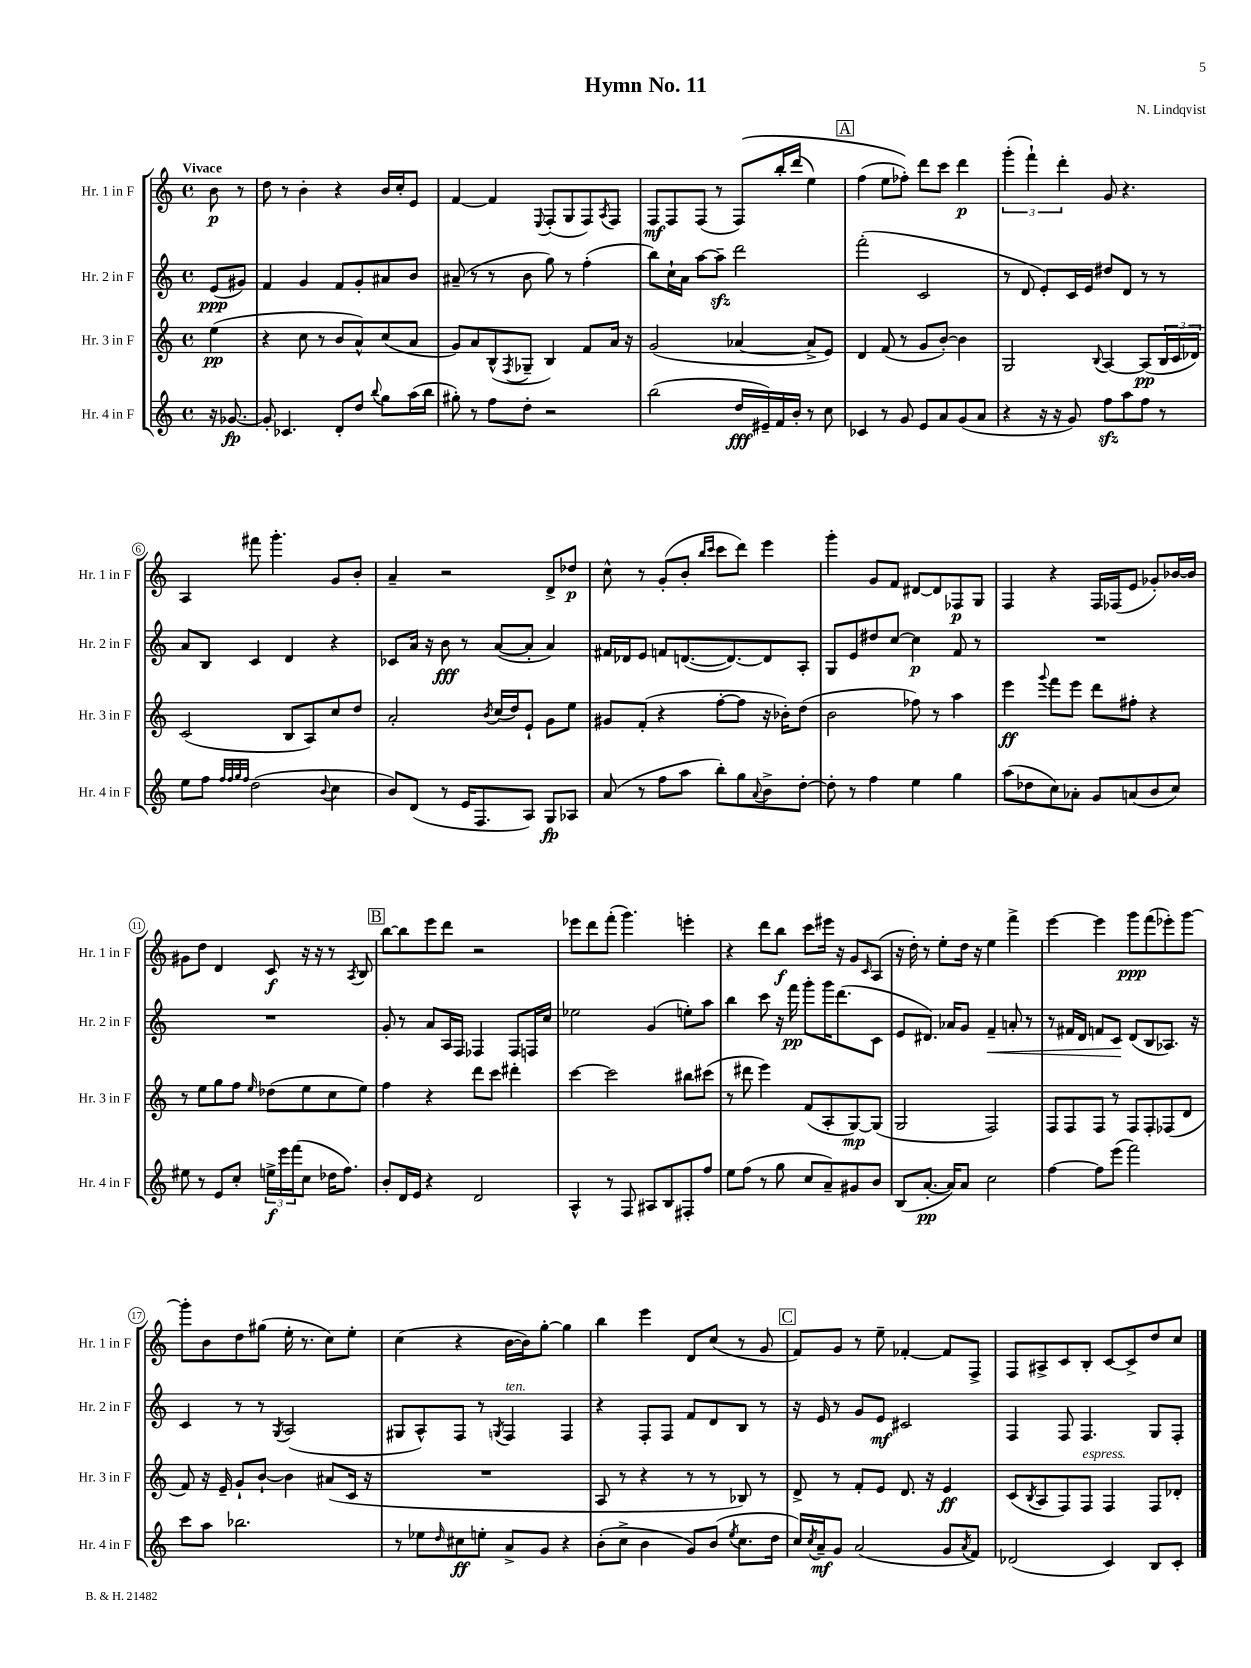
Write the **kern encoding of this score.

**kern	**kern	**kern	**kern
*staff4	*staff3	*staff2	*staff1
*clefG2	*clefG2	*clefG2	*clefG2
*k[]	*k[]	*k[]	*k[]
*M4/4	*M4/4	*M4/4	*M4/4
*met(c)	*met(c)	*met(c)	*met(c)
16r	(4ee	(8e	8b
[8.g-	.	.	.
.	.	8g#)	8r
=	=	=	=
8g-']	4r	4f	8dd
4.c-	.	.	8r
.	8cc	4g	4b'
.	8r	.	.
8d'	8b	8f	4r
8dd	8a^^)	8g'	.
8qqbb	.	.	.
8gg	(8cc	8a#	16b
.	.	.	16cc'
(16aa	8a	8b	8e
16bb	.	.	.
=	=	=	=
8gg#')	8g)	(8a#~	[4f
8r	8a	8r	.
8ff	(8B^^	8r	4f]
.	8qF	.	.
8dd'	8G-~	8b	.
.	.	.	8qqE
2r	4B)	8gg)	(8F'
.	.	8r	8G
.	8f	(4ff'	8F)
.	.	.	8qA
.	16a	.	8F
.	16r	.	.
=	=	=	=
(2bb	(2g	8bb)	8F
.	.	16cc`	8F
.	.	16a	.
.	.	[8aa	(8F
.	.	8aa~]	8r
16dd	[4a-	2ddd	&(8F)
16e#~)	.	.	.
16f	.	.	16bb'
16b'	.	.	(16ddd
8r	8a-^]	.	4ee)
8cc	8e)	.	.
=	=	=	=
4c-	4d	(2fff'	(4ff
8r	(8f	.	8ee
8g	8r	.	8ff-')&)
8e	8g	2c	8ddd
8a	[8b')	.	8ccc
(8g	4b]	.	4ddd
8a	.	.	.
=	=	=	=
4r	2G	8r	(6ggg'
.	.	8d	.
.	.	.	6fff`)
16r	.	8e')	.
16r	.	.	.
.	.	.	6ddd'
8g)	.	16c	.
.	.	16e	.
.	8qqB	.	.
8ff	[4A	8dd#	8g
8aa	.	8d	4.r
8ff	(8A]	8r	.
8r	24B	8r	.
.	24c	.	.
.	24d-)	.	.
=	=	=	=
8ee	(2c	8a	4A
8ff	.	8B	.
32qqff	.	.	.
32qqff	.	.	.
32qqgg	.	.	.
32qqff	.	.	.
(2dd	.	4c	8fff#
.	.	.	4.ggg'
.	8B	4d	.
.	8A)	.	.
8qqb	.	.	.
4cc	8cc	4r	8g
.	8dd	.	8b'
=	=	=	=
8b)	2a'	8c-	4a~
(8d	.	16a	.
.	.	16r	.
8r	.	8b	2r
16e	.	8r	.
8.F	.	.	.
.	8qb	.	.
.	(16cc	([8a	.
.	16dd)	.	.
8A)	8e`	8a']	.
8G	8g	4a)	8d^
8A-	8ee	.	8dd-
=	=	=	=
(8a	8g#	16f#	8cc^^
.	.	16d-	.
8r	(8f'	8e	8r
8ff	4r	8f	(8g'
8aa	.	([8.d	8b'
.	.	.	16qqbb
.	.	.	16qqccc
8bb')	[8ff'	.	8ccc
.	.	8.d_)	.
8gg	8ff]	.	8ddd)
8qqa	.	.	.
8b^	16r	8d]	4eee
.	16b-')	.	.
[8dd'	(8dd	8A'	.
=	=	=	=
8dd']	2b	8G	4ggg'
8r	.	8e	.
4ff	.	8dd#	8g
.	.	[8cc	8f
4ee	8ff-)	4cc]	[8d#
.	8r	.	8d#]
4gg	4aa	8f	8F-
.	.	8r	8G
=	=	=	=
(8aa	4eee	1r	4F
8dd-	.	.	.
.	8qqggg	.	.
8cc)	8fff	.	4r
8a-'	8eee	.	.
8g	8ddd	.	16F
.	.	.	(16F-
(8a	8ff#'	.	8e
8b	4r	.	8g-')
8cc)	.	.	[16b-
.	.	.	16b-]
=	=	=	=
8ee#	8r	1r	8g#
8r	8ee	.	8dd
8e	8gg	.	4d
8cc'	8ff	.	.
.	16qqee	.	.
24ee^	(8dd-	.	8c
24eee	.	.	.
(24fff	.	.	.
8cc	8ee	.	16r
.	.	.	16r
16dd-	8cc	.	8r
8.ff)	.	.	.
.	.	.	8qA
.	8ee)	.	8B
=	=	=	=
8b'	4ff	8g'	[8bb
16d	.	8r	8bb]
16e	.	.	.
4r	4r	8a	8eee
.	.	16A	8ddd
.	.	16F	.
2d	8ddd	4F-	2r
.	8ccc	.	.
.	4ddd#'	8F-	.
.	.	16F	.
.	.	16cc	.
=	=	=	=
4A^^	[4ccc	2ee-	8eee-
.	.	.	8ddd
8r	2ccc]	.	(8fff'
8F	.	.	4.ggg)
8A#	.	(4g	.
8B	.	.	.
8F#'	8bb#	8ee')	4eee'
8ff	(8ccc#	8aa	.
=	=	=	=
8ee	8r	4bb	4r
(8ff	8ddd#	.	.
8r	4eee)	8ccc	8ddd
8gg	.	16r	8bb
.	.	16fff	.
8cc	(8f	8ggg'	8ccc
8a~)	8A'	16ggg	16eee#
.	.	(8.ddd	16r
8g#	[8G)	.	8g
.	.	.	16qqc
8b	(8G]	8c	(8A
=	=	=	=
(8B	2G	8e	16r
.	.	.	16dd')
[8.a'	.	8.d#)	8r
.	.	.	8ee'
16a])	.	16a-	.
8a	.	8g	16dd
.	.	.	16r
2cc	2F)	4f~	4ee
.	.	8a'	4fff^
.	.	8r	.
=	=	=	=
[4ff	8F	8r	[4eee
.	8F	16f#	.
.	.	16d	.
8ff]	8F	8f	4eee]
(8eee	8r	8c	.
2fff)	8F	(8d	8ggg
.	8F'	8B	(8fff
.	(8F-	8.A-)	8eee-')
.	8d	.	[8ggg
.	.	16r	.
=	=	=	=
8ccc	8f)	4c	8ggg']
8aa	16r	.	8b
.	16e~	.	.
2.bb-	8g`	8r	8dd
.	[8b`	8r	(8gg#
.	.	8qG	.
.	4b]	(2A	16ee'
.	.	.	8.r
.	(8a#	.	8cc)
.	16c	.	8ee'
.	16r	.	.
=	=	=	=
8r	1r	8G#	(4cc
8ee-	.	8A^^)	.
16qqdd	.	.	.
8cc#	.	8F	4r
8ee'	.	8r	.
.	.	8qG	.
8a^	.	4F	[16b
.	.	.	16b])
8g	.	.	[8gg'
4r	.	4F	4gg]
=	=	=	=
(8b'	8A	4r	4bb
8cc^	8r	.	.
4b	4r	8F'	4eee
.	.	8F	.
8g)	8r	8f	8d
(8b	8r	8d	(8cc
8qee	.	.	.
8.cc	8B-)	8B	8r
.	8r	8r	8g
16dd	.	.	.
=	=	=	=
16cc)	8d^	16r	8f)
8qcc	.	.	.
16a~	.	16e	.
8g	8r	8r	8g
(2a	8f'	8g	8r
.	8e	8e	8ee~
.	8.d	2c#	[4f-'
.	16r	.	.
8g	4e	.	8f-]
8qa	.	.	.
8f)	.	.	8F^
=	=	=	=
(2d-	(8c	4F	8F
.	8qB	.	.
.	8A	.	8A#^
.	8F)	8F	8c
.	8F	4.F	8B'
4c)	4F	.	[8c
.	.	.	8c^]
8B	8F	8G	8dd
8c'	8d-'	8F'	8cc
==	==	==	==
*-	*-	*-	*-
